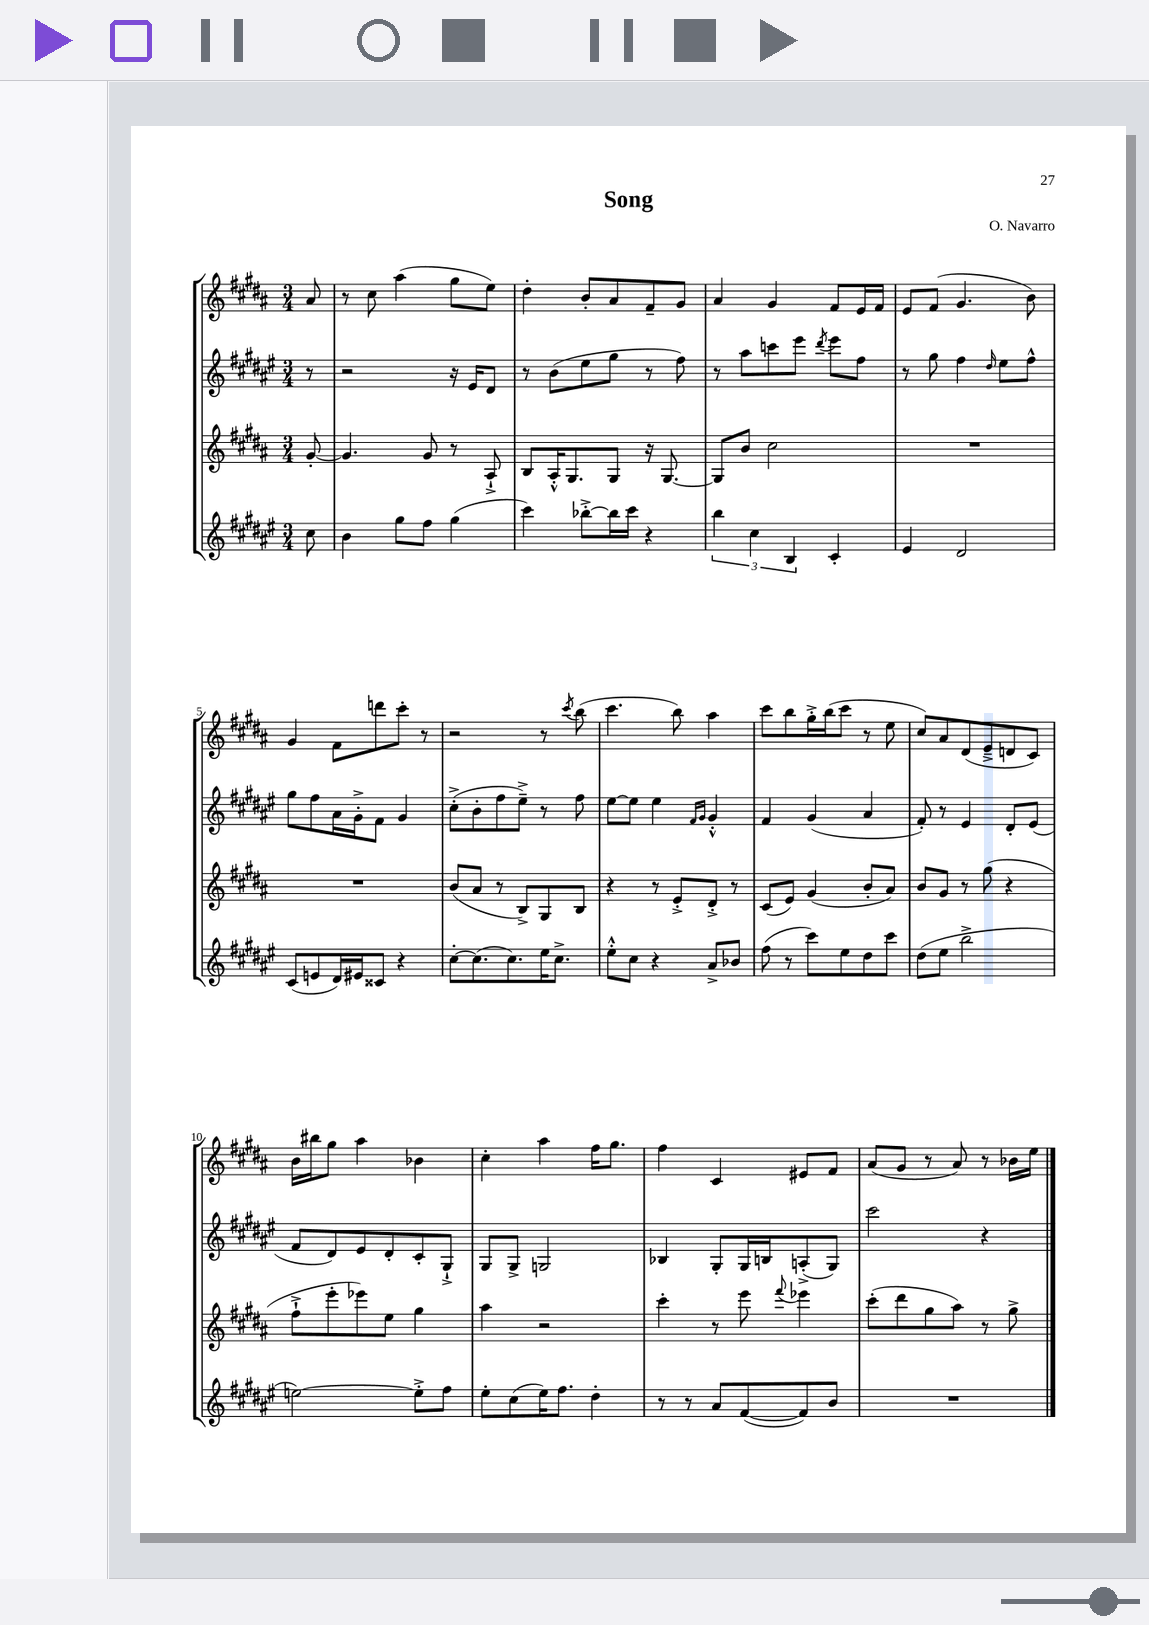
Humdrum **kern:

**kern	**kern	**kern	**kern
*part4	*part3	*part2	*part1
*staff4	*staff3	*staff2	*staff1
*clefG2	*clefG2	*clefG2	*clefG2
*k[f#c#g#d#a#e#]	*k[f#c#g#d#a#]	*k[f#c#g#d#a#e#]	*k[f#c#g#d#a#]
*M3/4	*M3/4	*M3/4	*M3/4
=	=	=	=
8cc#\	[8g#'/	8r	8a#/
=1	=1	=1	=1
4b\	4.g#/]	2r	8r
.	.	.	8cc#\
8gg#\L	.	.	(4aa#\
8ff#\J	8g#/	.	.
(4gg#\	8r	16r	8gg#\L
.	.	16e#/KL	.
.	8A#`^/	8d#/J	8ee\J)
=2	=2	=2	=2
4ccc#\)	8B/L	8r	4dd#'\
.	16A#'^^/K	(8b\L	.
.	8.G#/	.	.
[8bb-X'^\L	.	8ee#\	8b'/L
16bb-\L]	8G#/J	8gg#\J	8a#/
16ccc#\JJ	.	.	.
4r	16r	8r	8f#~/
.	[8.G#/	.	.
.	.	8ff#\)	8g#/J
=3	=3	=3	=3
6bb\	8G#/L]	8r	4a#/
.	8b/J	8aa#\L	.
6cc#\	.	.	.
.	2cc#\	8cccn\	4g#/
6B/	.	.	.
.	.	8eee#\J	.
.	.	8qddd#/	.
4c#'/	.	8eee#\L	8f#/L
.	.	8ff#\J	16e/L
.	.	.	16f#/JJ
=4	=4	=4	=4
4e#/	2.r	8r	8e/L
.	.	8gg#\	(8f#/J
2d#/	.	4ff#\	4.g#/
.	.	16qqdd#/	.
.	.	8ee#\L	.
.	.	8ff#^^\J	8b\)
!!LO:LB:g=z
=5	=5	=5	=5
(8c#/L	2.r	8gg#\L	4g#/
8en/	.	8ff#\	.
16d#/L)	.	16a#\L	8f#\L
16e#X/J	.	16g#'^\J	.
8c##X/J	.	8f#\J	8dddn\
4r	.	4g#/	8ccc#'\J
.	.	.	8r
=6	=6	=6	=6
[8cc#'\L	(8b/L	(8cc#'^\L	2r
(8.cc#\]	8a#/J	8b'\	.
.	8r	8ff#\	.
8.cc#\)	.	.	.
.	8B^/L)	8ee#~^\J)	.
16ee#\K	8G#/	8r	8r
8.cc#^\J	.	.	.
.	.	.	8qccc#/
.	8B/J	8ff#\	(8bb\
=7	=7	=7	=7
8ee#'^^\L	4r	[8ee#\L	4.ccc#\
8cc#\J	.	8ee#\J]	.
4r	8r	4ee#\	.
.	8e'^/L	.	8bb\)
.	.	16qqf#/LL	.
.	.	16qqg#/JJ	.
8a#^/L	8d#'^/J	4g#'^^/	4aa#\
8b-X/J	8r	.	.
=8	=8	=8	=8
(8ff#\	(8c#/L	4f#/	8ccc#\L
8r	8e/J)	.	8bb\
8ccc#\L)	(4g#/	(4g#/	16gg#'^\L
.	.	.	(16bb\J
8ee#\	.	.	8ccc#\J
8dd#\	8b'/L	4a#/	8r
8ccc#\J	8a#/J)	.	8ee\
=9	=9	=9	=9
(8dd#\L	8b/L	8f#'/)	8cc#/L)
8ee#\J	8g#/J	8r	8a#/
2bb^\	8r	4e#/	(8d#/
.	(8gg#\	.	8e~^/
.	4r	8d#'/L	8dn/
.	.	(8e#/J	8c#/J)
!!LO:LB:g=z
=10	=10	=10	=10
[2een\)	8ff#`^\L	8f#/L	16b\LL
.	.	.	16bb#X\J
.	8eee'\	8d#/)	8gg#\J
.	8eee-X\)	8e#/	4aa#\
.	8ee\J	8d#'/	.
8ee'^\L]	4gg#\	8c#'/	4b-X\
8ff#\J	.	8G#`^/J	.
=11	=11	=11	=11
8ee#'\L	4aa#\	8G#/L	4cc#'\
(8cc#\	.	8G#^/J	.
16ee#\K)	2r	2Gn/	4aa#\
8.ff#\J	.	.	.
4dd#'\	.	.	16ff#\KL
.	.	.	8.gg#\J
=12	=12	=12	=12
8r	4ccc#'\	4B-X/	4ff#\
8r	.	.	.
8a#/L	8r	8G#'/L	4c#/
([8f#/	8eee\	16G#/L	.
.	.	16Bn/J	.
.	8qqfff#/	.	.
8f#/])	4eee-X\	(8An'^/	8e#X/L
8b/J	.	8G#/J)	8f#/J
=13	=13	=13	=13
2.r	(8ccc#'\L	2ccc#\	(8a#/L
.	8ddd#\	.	8g#/J
.	8gg#\	.	8r
.	8aa#\J)	.	8a#/)
.	8r	4r	8r
.	8gg#^\	.	16b-X\LL
.	.	.	16ee\JJ
==	==	==	==
*-	*-	*-	*-
